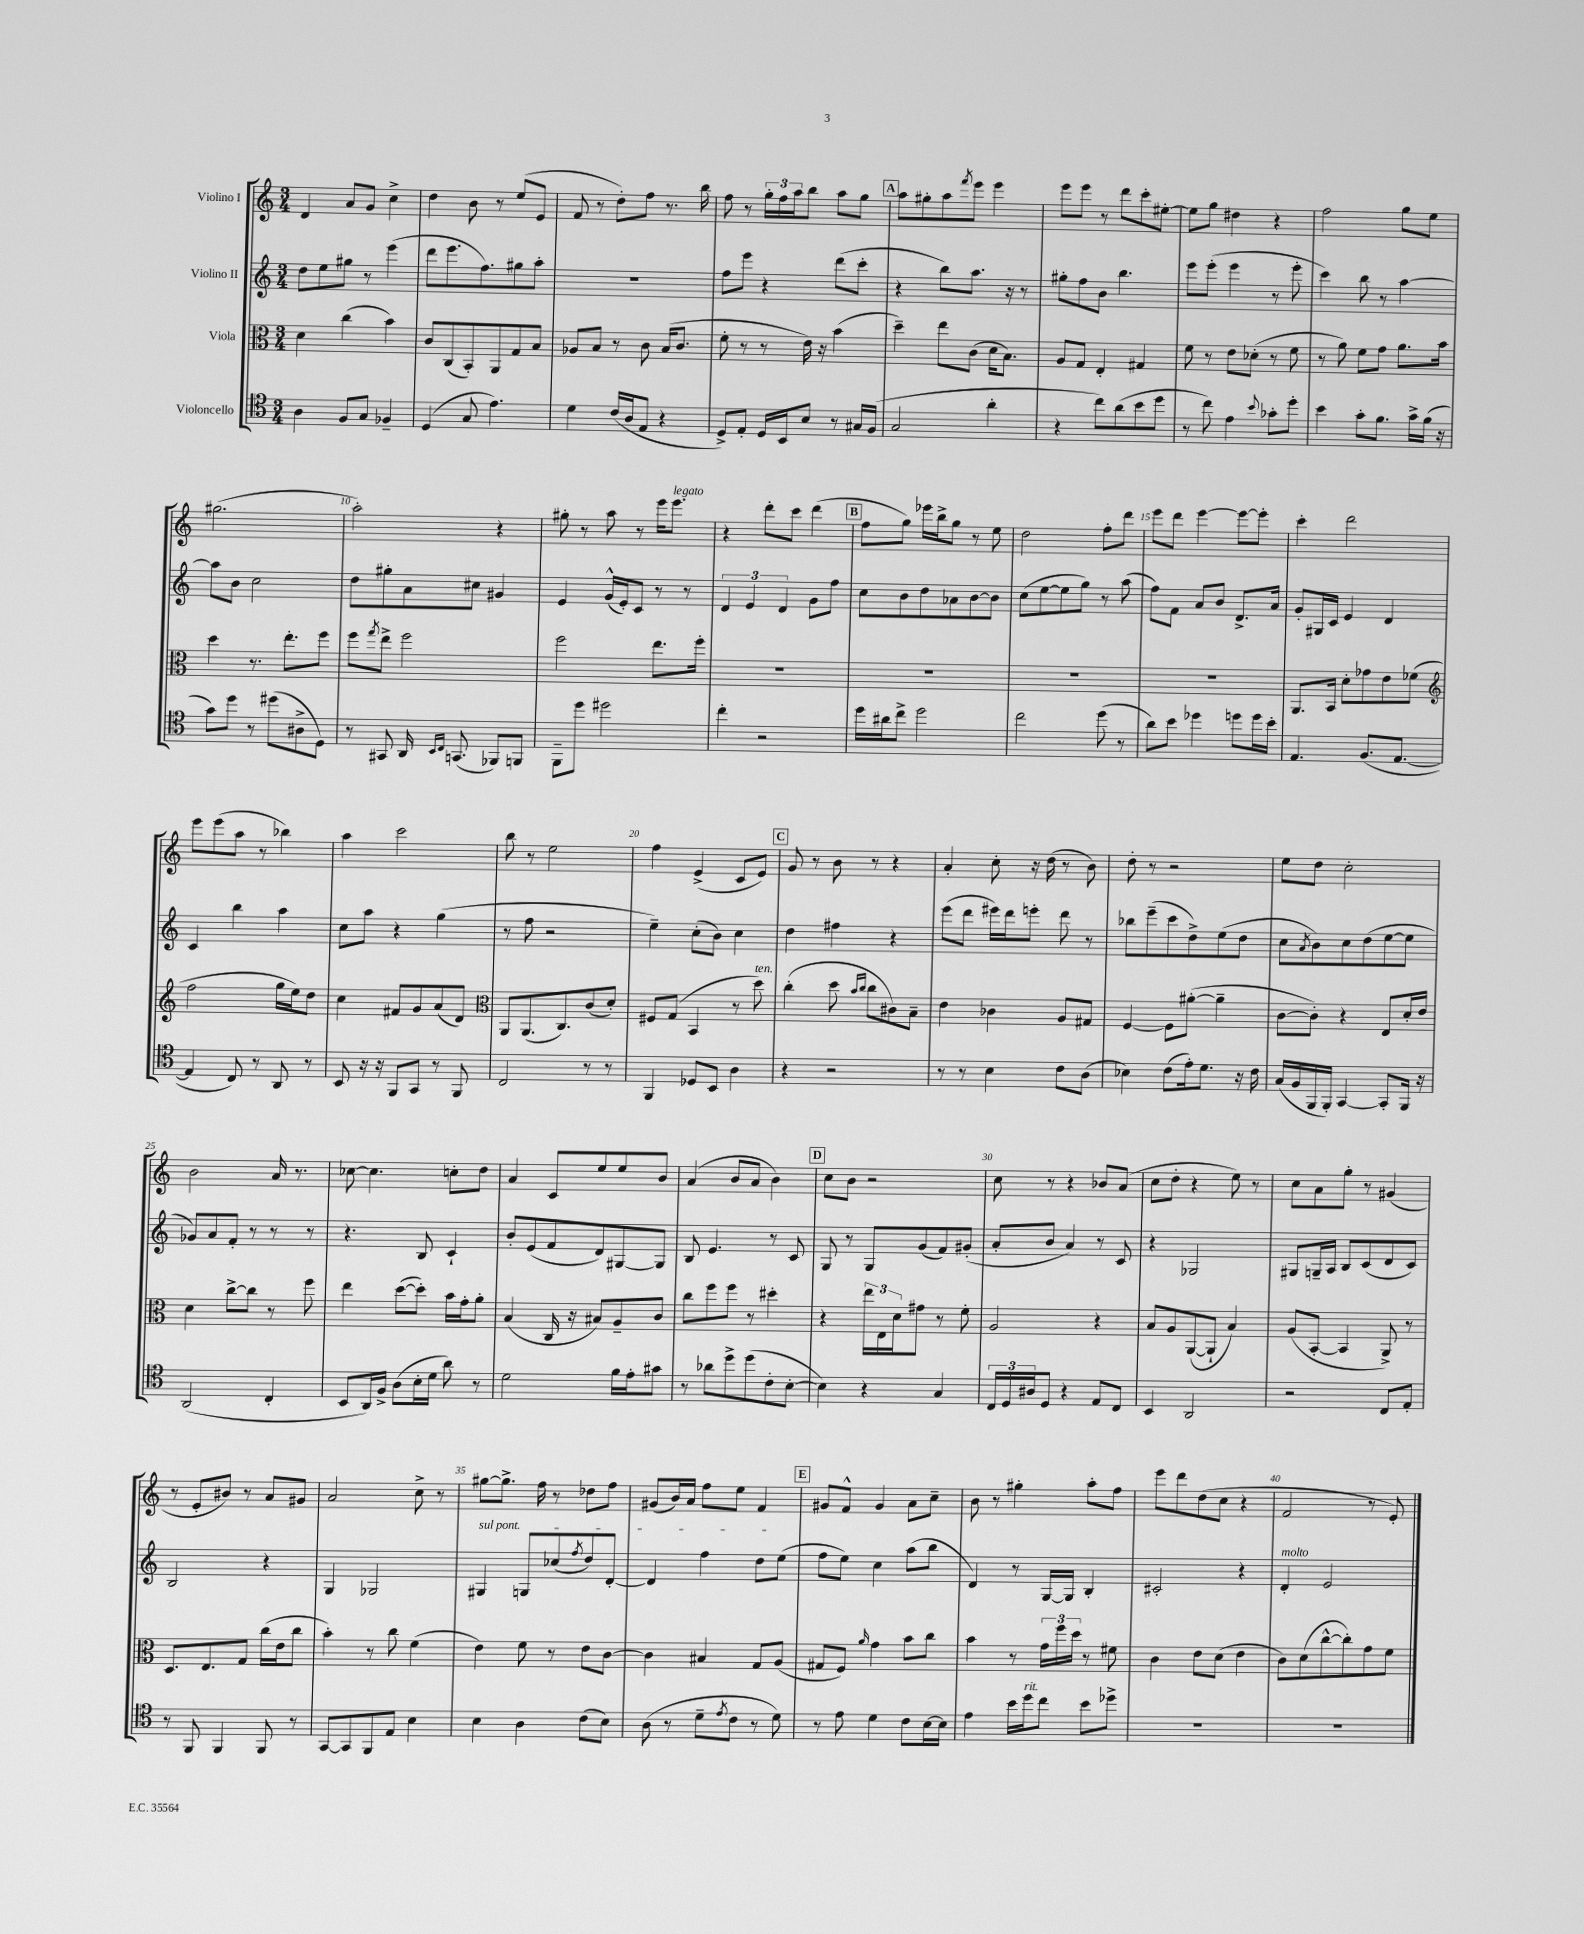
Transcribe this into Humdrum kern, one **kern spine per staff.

**kern	**kern	**kern	**kern
*staff4	*staff3	*staff2	*staff1
*clefC4	*clefC3	*clefG2	*clefG2
*k[]	*k[]	*k[]	*k[]
*M3/4	*M3/4	*M3/4	*M3/4
4A	4d	8dd	4d
.	.	8ee	.
8F	(4cc	8gg#	8a
8G	.	8r	8g
4F-~	4b)	(4eee	4cc^
=	=	=	=
(4D	8c	8ddd	4dd
.	(8C	8.eee	.
8G	8BB')	.	8b
.	.	8.ff)	.
4.e)	8AA	.	8r
.	8G	8gg#	(8ee
.	8B	8aa'	8e
=	=	=	=
4d	8A-	2.r	8f
.	8B	.	8r
(16c	8r	.	8dd')
16A	.	.	.
8E	8c	.	8ff
4r	(16B	.	8.r
.	8.c	.	.
.	.	.	16bb
=	=	=	=
8D^)	8f'	8ff	8ff
8E'	8r	8eee	8r
16D	8r	4r	24gg'
.	.	.	24ff
16BB	.	.	.
.	.	.	24aa
8B	16e)	.	8bb
.	16r	.	.
8r	(4b	(8ddd	8aa
16G#	.	8ccc'	8gg
(16F	.	.	.
=	=	=	=
2G	4dd~)	4r	8aa
.	.	.	8gg#'
.	8ee	8bb)	8aa
.	.	.	8qfff
.	(8c	8.aa	8eee
4a'	16d	.	4eee
.	8.B)	16r	.
.	.	8r	.
=	=	=	=
4r	8A	8gg#'	8eee
.	8G	8ff	8eee
8cc)	4E'	8b	8r
(8a	.	4.bb	8ddd
8b	4G#	.	8ccc'
8dd	.	.	[8ee#'
=	=	=	=
8r	8f	8eee	8ee#]
8cc)	8r	(8eee'	8gg
4e	8e	4eee	4dd#
.	(8d-'	.	.
8qqb	.	.	.
8g-'	8r	8r	4r
8dd'	8f	8eee'	.
=	=	=	=
4b	8r	4ccc)	2ff
.	8a)	.	.
8g'	8f	8bb	.
8.f	8g	8r	.
.	8.a	[4aa	8gg
16g^	.	.	.
(16f	.	.	8ee
16r	16b	.	.
=	=	=	=
8g)	4dd	8aa]	(2.gg#
8dd	.	8b	.
8r	8.r	2cc	.
(8dd#	.	.	.
.	8.ee'	.	.
8A#^	.	.	.
8D)	8ff	.	.
=	=	=	=
8r	8ff	8dd	2aa')
.	8qgg	.	.
8GG#	8ee^	8gg#'	.
16AA	2ff	8a	.
16qqBB	.	.	.
16qqC	.	.	.
(8.GG	.	.	.
.	.	8cc#	.
8FF-)	.	4g#	4r
8FF	.	.	.
=	=	=	=
8FF~	2ff	4e	8gg#'
8dd	.	.	8r
2dd#	.	(16g^^	8aa
.	.	16e')	.
.	.	8c	8r
.	8.ee	8r	16eee
.	.	.	8.eee
.	.	8r	.
.	16ff'	.	.
=	=	=	=
4cc'	2.r	6d	4r
.	.	6e	.
2r	.	.	8ddd'
.	.	6d	.
.	.	.	8ccc
.	.	8g	(4ddd
.	.	8ff	.
=	=	=	=
16dd	2.r	8cc	8ff
16a#	.	.	.
8cc^	.	8b	8gg)
2dd	.	8dd	16eee-
.	.	.	16bb^
.	.	8a-	8gg
.	.	[8b	8r
.	.	8b]	8ee
=	=	=	=
2cc	2.r	(8cc	2dd
.	.	[8ee	.
.	.	8ee]	.
.	.	8gg)	.
(8dd	.	8r	8ff'
8r	.	(8aa	8ddd
=	=	=	=
8a)	2.r	8ff)	8eee
8b	.	8f	8ddd
4dd-	.	8a	[4eee
.	.	8b	.
8dd	.	8.d^	8eee_
16dd	.	.	8eee']
16b'	.	16a	.
=	=	=	=
4.E	8.AA	8g'	4ccc'
.	.	16G#	.
.	16BB	16c	.
.	8d'	4e	2ddd
(8.F	8g-	.	.
.	8e	4d	.
[8.E	.	.	.
.	(8f-	.	.
=	=	=	=
*	*clefG2	*	*
4E]	2ff	4c	8eee
.	.	.	(8eee
8C)	.	4bb	8aa
8r	.	.	8r
8AA	16gg	4aa	4bb-)
.	16ee)	.	.
8r	8dd	.	.
=	=	=	=
8BB	4cc	8cc	4aa
16r	.	8aa	.
16r	.	.	.
8FF	8f#	4r	2ccc
8GG	8g	.	.
8r	(8a	(4gg	.
8FF	8d)	.	.
=	=	=	=
*	*clefC3	*	*
2C	8AA	8r	8bb
.	(8.AA	8ff	8r
.	.	2r	2ee
.	8.C)	.	.
8r	(8c	.	.
8r	8d')	.	.
=	=	=	=
4FF	8F#	4ee~)	4ff
.	(8G	.	.
8D-	4BB	(8cc'	(4e^
8BB	.	8b)	.
4A	8r	4cc	8c
.	8dd)	.	8e)
=	=	=	=
4r	(4cc'	4dd	8g
.	.	.	8r
2r	8dd	4ff#	8b
.	16qqb	.	.
.	16qqcc	.	.
.	8cc	.	8r
.	8c#)	4r	4r
.	8B~	.	.
=	=	=	=
8r	4e	(8eee	4a'
8r	.	8ddd	.
4B	4c-	16eee#)	8cc'
.	.	16ddd	.
.	.	8eee'	16r
.	.	.	(16dd
8c	8A	8ddd	8r
(8A	8G#	8r	8b)
=	=	=	=
4B-)	[4F	8bb-	8dd'
.	.	(8eee~	8r
(8c	8F]	8ccc	2r
16e')	([8a#'	8dd^)	.
8.d	.	.	.
.	4a#~]	(8ee	.
16r	.	8dd	.
16c	.	.	.
=	=	=	=
(16G	[8c	8cc	8ee
16F	.	.	.
.	.	8qa	.
16FF	8c'])	8b)	8dd
16FF')	.	.	.
[4GG	4r	8cc	2cc'
.	.	(8dd	.
8GG']	8E	[8ee	.
16FF	16d'	8ee]	.
16r	16e	.	.
=	=	=	=
(2AA	4d	8g-)	2b
.	.	8a	.
.	[8cc^	8f'	.
.	8cc]	8r	.
4C'	8r	8r	16a
.	.	.	8.r
.	8ff	8r	.
=	=	=	=
8BB	4ee	4.r	[8cc-
16AA)	.	.	4.cc-]
16F^	.	.	.
(8A	([8dd	.	.
16B'	8dd'])	8B	.
16d	.	.	.
8a)	16b	4c`	8cc'
.	16g'	.	.
8r	8a'	.	8dd
=	=	=	=
2d	(4B	8b'	4a
.	.	(8e	.
.	16C	8f	8c
.	16r	.	.
.	8B#)	8d)	8ee
16f	8A~	[8G#	8ee
16e'	.	.	.
8g#	8c	8G#]	8b
=	=	=	=
8r	8cc	8B	(4a
8a-	8ff	4.e	.
8dd^	8ff	.	8b
(8dd	8r	.	8a
8c'	4dd#'	8r	4b)
[8B'	.	8c	.
=	=	=	=
4B])	4r	8G	8cc
.	.	8r	8b
4r	24ee	8G	2r
.	24E	.	.
.	24d	.	.
.	8g#	(8g	.
4G	8r	8f)	.
.	8f'	(8g#'	.
=	=	=	=
24C	2A	8a'	8cc
24D	.	.	.
24A#	.	.	.
8D	.	8b	8r
4r	.	4a)	4r
8E	4r	8r	8b-
8C	.	8c	(8a
=	=	=	=
4BB	8B	4r	8cc
.	8A	.	8dd'
2AA	([8AA	2G-	4r
.	8AA`]	.	.
.	4B)	.	8ee)
.	.	.	8r
=	=	=	=
2r	(8A	8G#	8cc
.	[8BB'	16G~	8a
.	.	16A	.
.	4BB]	8B	8gg'
.	.	(8c	8r
8C	8AA^)	8d	(4g#
8E'	8r	8c)	.
=	=	=	=
8r	8.D	2B	8r
8FF	.	.	8e'
.	8.E	.	.
4FF	.	.	8b#)
.	8G	.	8r
8FF	(16cc	4r	8a
.	16e	.	.
8r	8cc	.	8g#
=	=	=	=
[8GG	4b')	4G	2a
8GG]	.	.	.
8FF	8r	2G-	.
8E	8cc	.	.
4B	(4f	.	8cc^
.	.	.	8r
=	=	=	=
4B	4e)	4G#	[8gg#
.	.	.	8.gg#^]
4A	8f	8G	.
.	.	.	16ff
.	8r	(8cc-	8r
.	.	8qff	.
(8c	8e	8dd)	8dd-
8B)	[8c	[8d'	8ff
=	=	=	=
(8A	4c]	4d]	(8g#
8r	.	.	16b)
.	.	.	16a
8d~	4B#	4ff	8ff
8qe	.	.	.
8c	.	.	8ee
8r	8G	8dd	4f
8d)	(8A	(8ee	.
=	=	=	=
8r	8G#	8ff	8g#
8e	8F)	8ee)	8f^^
.	16qqa	.	.
4d	4g	4cc	4g#
8c	8b	(8aa	8a
[16B	8cc	8bb	8cc~
16B]	.	.	.
=	=	=	=
4e	4b	4d)	8b
.	.	.	8r
16b	8r	8r	4gg#'
16dd	.	.	.
8cc	24g	[16G	.
.	24ff	.	.
.	.	16G]	.
.	24dd	.	.
8b	8r	4B'	8aa'
8dd-^	8f#	.	8ff
=	=	=	=
2.r	4c	2c#'	8eee
.	.	.	8ddd
.	8e	.	(8dd
.	(8d	.	8cc
.	4e	4r	4r
=	=	=	=
2.r	8c)	4d'	2f
.	(8d	.	.
.	[8cc^^	2e	.
.	8cc'])	.	.
.	8g	.	8r
.	8f	.	8e')
==	==	==	==
*-	*-	*-	*-
